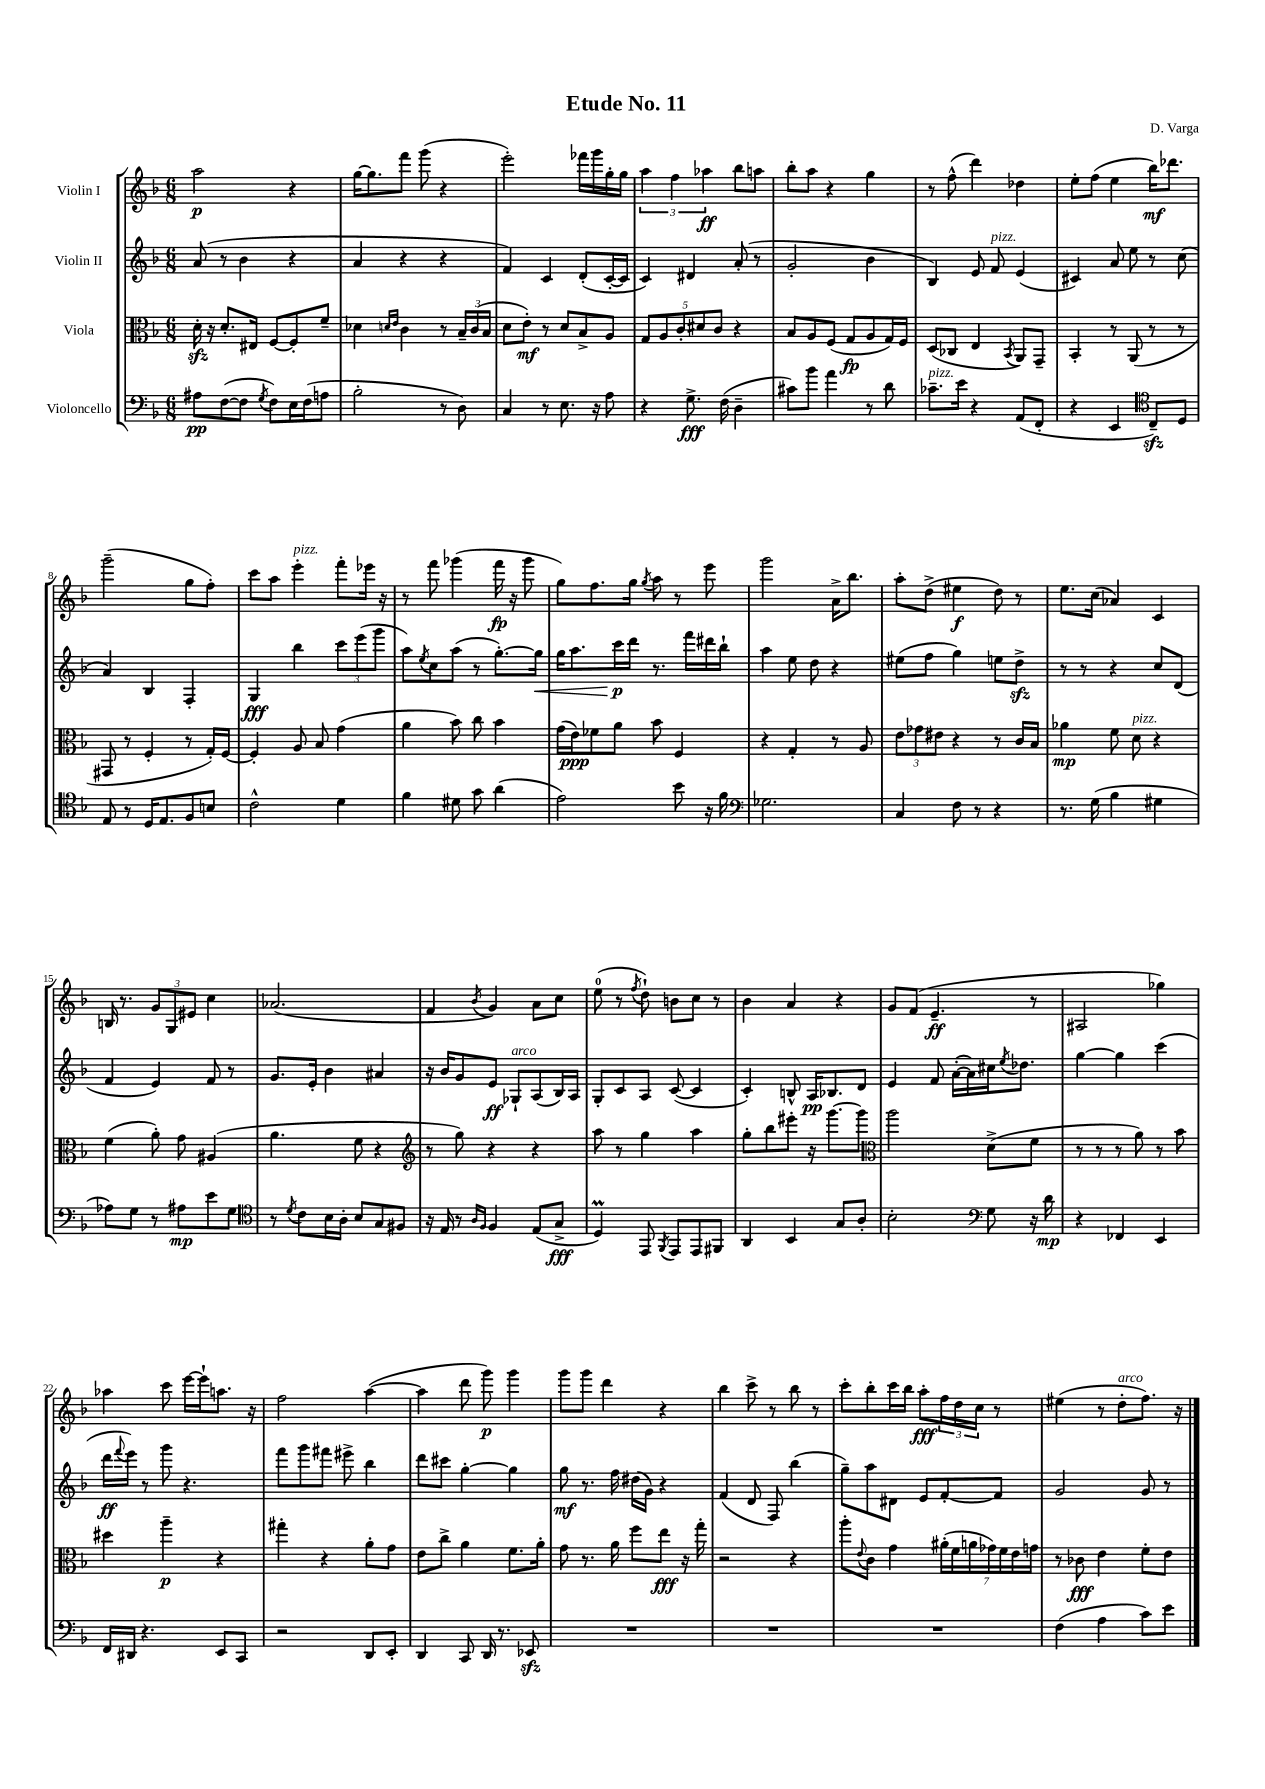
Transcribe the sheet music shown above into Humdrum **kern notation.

**kern	**dynam	**kern	**dynam	**kern	**dynam	**kern	**dynam
*part4	*part4	*part3	*part3	*part2	*part2	*part1	*part1
*staff4	*staff4	*staff3	*staff3	*staff2	*staff2	*staff1	*staff1
*I"Violoncello	*	*I"Viola	*	*I"Violin II	*	*I"Violin I	*
*clefF4	*	*clefC3	*	*clefG2	*	*clefG2	*
*k[b-]	*	*k[b-]	*	*k[b-]	*	*k[b-]	*
*M6/8	*	*M6/8	*	*M6/8	*	*M6/8	*
=1	=1	=1	=1	=1	=1	=1	=1
8A#X\L	pp	16dzz'\	.	(8a/	.	2aa\	p
.	.	16r	.	.	.	.	.
([8F\	.	8.d'/L	.	8r	.	.	.
8F\J]	.	.	.	4b-\	.	.	.
.	.	16E#X/Jk	.	.	.	.	.
8qG/	.	.	.	.	.	.	.
8F\L)	.	[8F/L	.	.	.	.	.
16E\L	.	8F'/]	.	4r	.	4r	.
(16F\J	.	.	.	.	.	.	.
8An\J	.	8f~/J	.	.	.	.	.
=2	=2	=2	=2	=2	=2	=2	=2
2B-'\	.	4d-X\	.	4a/	.	[16gg\KL	.
.	.	.	.	.	.	8.gg\]	.
.	.	16qqdn/LL	.	.	.	.	.
.	.	16qqe/JJ	.	.	.	.	.
.	.	4c\	.	4r	.	8fff\J	.
.	.	.	.	.	.	(8ggg\	.
8r	.	8r	.	4r	.	4r	.
8D\)	.	24B-~/LL	.	.	.	.	.
.	.	(24c/	.	.	.	.	.
.	.	24B-/JJ	.	.	.	.	.
=3	=3	=3	=3	=3	=3	=3	=3
4C/	.	8d\L	.	4f/)	.	2eee'\)	.
.	.	8e'\J)	mf	.	.	.	.
8r	.	8r	.	4c/	.	.	.
8.E\	.	8d/L	.	.	.	.	.
.	.	8B-^/	.	(8d'/L	.	16fff-X\LL	.
16r	.	.	.	.	.	16ggg\	.
8A\	.	8A/J	.	[16c'/L	.	16gg'\	.
.	.	.	.	16c/JJ]	.	16gg\JJ	.
=4	=4	=4	=4	=4	=4	=4	=4
4r	.	10G/L	.	4c/)	.	6aa\	.
.	.	10A/	.	.	.	.	.
.	.	.	.	.	.	6ff\	.
.	.	10c'/	.	.	.	.	.
8.G^\	fff	.	.	4d#X/	.	.	.
.	.	10d#X/	.	.	.	.	.
.	.	.	.	.	.	6aa-X\	ff
.	.	10c/J	.	.	.	.	.
(16F\	.	.	.	.	.	.	.
4D~\	.	4r	.	(8a'/	.	8bb-\L	.
.	.	.	.	8r	.	8aan\J	.
=5	=5	=5	=5	=5	=5	=5	=5
8c#X\L)	.	8B-/L	.	2g'/	.	8bb-'\L	.
8b-\J	.	8A/	.	.	.	8aa\J	.
4a\	.	(8F/J	.	.	.	4r	.
.	.	8G/L	fp	.	.	.	.
8r	.	8A/	.	4b-\	.	4gg\	.
8d\	.	16G/L)	.	.	.	.	.
.	.	16F/JJ	.	.	.	.	.
=6	=6	=6	=6	=6	=6	=6	=6
!LO:TX:a:i:t=pizz.	!	!	!	!	!	!	!
8.c-X~\L	.	(8D/L	.	4B-/)	.	8r	.
.	.	8C-X/J	.	.	.	(8ff^^\	.
16e\Jk	.	.	.	.	.	.	.
4r	.	4E/	.	8e/	.	4ddd\)	.
!	!	!	!	!LO:TX:a:i:t=pizz.	!	!	!
.	.	.	.	8f/	.	.	.
.	.	8qBB-/	.	.	.	.	.
(8AA/L	.	8AA/L)	.	(4e/	.	4dd-X\	.
8FF'/J	.	8GG~/J	.	.	.	.	.
=7	=7	=7	=7	=7	=7	=7	=7
4r	.	4BB-'/	.	4c#X/)	.	8ee'\L	.
.	.	.	.	.	.	(8ff\J	.
4EE/	.	8r	.	8a/	.	4ee\	.
.	.	(8AA/	.	8ee\	.	.	.
*clefC4	*	*	*	*	*	*	*
8Czz~/L)	.	8r	.	8r	.	16bb-\KL)	mf
.	.	.	.	.	.	8.ddd-X\J	.
8D/J	.	8r	.	(8cc\	.	.	.
!!LO:LB:g=z
=8	=8	=8	=8	=8	=8	=8	=8
8E/	.	8GG#X/	.	4a/)	.	(2ggg~\	.
8r	.	8r	.	.	.	.	.
16D/KL	.	4F'/	.	4B-/	.	.	.
8.E/	.	.	.	.	.	.	.
8F/	.	8r	.	4F'/	.	8gg\L	.
8Bn/J	.	16G'/LL)	.	.	.	8ff'\J)	.
.	.	[16F/JJ	.	.	.	.	.
=9	=9	=9	=9	=9	=9	=9	=9
2c^^\	.	4F'/]	.	4G/	fff	8ccc\L	.
.	.	.	.	.	.	8aa\J	.
!	!	!	!	!	!	!LO:TX:a:i:t=pizz.	!
.	.	8A/	.	4bb-\	.	4eee'\	.
.	.	8B-/	.	.	.	.	.
4d\	.	(4g\	.	12ccc\L	.	8fff'\L	.
.	.	.	.	(12eee\	.	.	.
.	.	.	.	.	.	16eee-X\Jk	.
.	.	.	.	12ggg\J	.	.	.
.	.	.	.	.	.	16r	.
=10	=10	=10	=10	=10	=10	=10	=10
4f\	.	4a\	.	8aa\L)	.	8r	.
.	.	.	.	8qee/	.	.	.
.	.	.	.	8cc\	.	8fff\	.
8d#X\	.	8b-\)	.	(8aa\J	.	(4ggg-X\	.
8g\	.	8cc\	.	8r	.	.	.
(4a\	.	4b-\	.	[8.gg'\L)	.	16fff\	fp
.	.	.	.	.	.	16r	.
.	.	.	.	.	.	8ggg-\	.
!	!	!	!	!	!LO:HP:b	!	!
.	.	.	.	16gg\Jk]	<	.	.
=11	=11	=11	=11	=11	=11	=11	=11
2e\)	.	(16g\LL	.	16gg\KL	.	8gg\L)	.
.	.	16e\J)	ppp	8.aa\	.	.	.
.	.	8f-X\	.	.	.	8.ff\	.
.	.	8a\J	.	16ccc\L	p	.	.
.	.	.	.	16ddd\JJ	[	16gg\Jk	.
.	.	.	.	.	.	8qgg/	.
.	.	8b-\	.	8.r	.	8aa\	.
8b-\	.	4F/	.	.	.	8r	.
.	.	.	.	16fff\LL	.	.	.
16r	.	.	.	16ddd#X\	.	8eee\	.
16f\	.	.	.	16bb-`\JJ	.	.	.
=12	=12	=12	=12	=12	=12	=12	=12
*clefF4	*	*	*	*	*	*	*
2.G-X\	.	4r	.	4aa\	.	2ggg\	.
.	.	4G'/	.	8ee\	.	.	.
.	.	.	.	8dd\	.	.	.
.	.	8r	.	4r	.	16a^\KL	.
.	.	.	.	.	.	8.bb-\J	.
.	.	8A/	.	.	.	.	.
=13	=13	=13	=13	=13	=13	=13	=13
4C/	.	12e\L	.	(8ee#X\L	.	8aa'\L	.
.	.	12g-X\	.	.	.	.	.
.	.	.	.	8ff\J	.	(8dd^\J	.
.	.	12e#X\J	.	.	.	.	.
8F\	.	4r	.	4gg\)	.	4ee#X\	f
8r	.	.	.	.	.	.	.
4r	.	8r	.	8een\L	.	8dd\)	.
.	.	16c/LL	.	8ddzz^\J	.	8r	.
.	.	16B-/JJ	.	.	.	.	.
=14	=14	=14	=14	=14	=14	=14	=14
8.r	.	4a-X\	mp	8r	.	8.ee\L	.
.	.	.	.	8r	.	.	.
(16G\	.	.	.	.	.	(16cc\Jk	.
4B-\	.	8f\	.	4r	.	4a-X/)	.
!	!	!LO:TX:a:i:t=pizz.	!	!	!	!	!
.	.	8d\	.	.	.	.	.
4G#X\	.	4r	.	8cc/L	.	4c/	.
.	.	.	.	(8d/J	.	.	.
!!LO:LB:g=z
=15	=15	=15	=15	=15	=15	=15	=15
8A-X\L)	.	(4f\	.	4f/	.	16Bn/	.
.	.	.	.	.	.	8.r	.
8G\J	.	.	.	.	.	.	.
8r	.	8a'\)	.	4e/)	.	12g/L	.
.	.	.	.	.	.	12G/	.
8A#X\L	mp	8g\	.	.	.	.	.
.	.	.	.	.	.	12e#X/J	.
8e\	.	(4A#X/	.	8f/	.	4cc\	.
8G\J	.	.	.	8r	.	.	.
=16	=16	=16	=16	=16	=16	=16	=16
*clefC4	*	*	*	*	*	*	*
8r	.	4.a\	.	8.g/L	.	(2.a-X/	.
8qd/	.	.	.	.	.	.	.
8c\L	.	.	.	.	.	.	.
.	.	.	.	16e'/Jk	.	.	.
16B-\L	.	.	.	4b-\	.	.	.
16A'\JJ	.	.	.	.	.	.	.
8B-/L	.	8f\	.	.	.	.	.
8G/	.	4r	.	4a#X/	.	.	.
8F#X/J	.	.	.	.	.	.	.
=17	=17	=17	=17	=17	=17	=17	=17
*	*	*clefG2	*	*	*	*	*
16r	.	8r	.	16r	.	4f/	.
16E/	.	.	.	16b-/KL	.	.	.
8r	.	8gg\)	.	8g/	.	.	.
16qqA/LL	.	.	.	.	.	.	.
16qqF/JJ	.	.	.	.	.	8qb-/	.
4F/	.	4r	.	8e/J	ff	4g/)	.
!	!	!	!	!LO:TX:a:i:t=arco	!	!	!
.	.	.	.	8G-X`/L	.	.	.
(8E/L	.	4r	.	(8A/	.	8a\L	.
8G^/J	fff	.	.	16B-/L)	.	8cc\J	.
.	.	.	.	16A/JJ	.	.	.
=18	=18	=18	=18	=18	=18	=18	=18
4DM/)	.	8aa\	.	8G'/L	.	(8ee\	.
.	.	8r	.	8c/	.	8r	.
.	.	.	.	.	.	8qff/	.
8EE/	.	4gg\	.	8A/J	.	8dd`\)	.
8qFF/	.	.	.	.	.	.	.
8EE/L	.	.	.	([8c/	.	8bn\L	.
8EE/	.	4aa\	.	4c/]	.	8cc\J	.
8FF#X/J	.	.	.	.	.	8r	.
=19	=19	=19	=19	=19	=19	=19	=19
4AA/	.	8gg'\L	.	4c'/)	.	4b-\	.
.	.	8bb-\	.	.	.	.	.
4BB-/	.	8eee#X'\J	.	8Bn^^/	.	4a/	.
.	.	16r	.	16A/KL	pp	.	.
.	.	[8.ggg\L	.	8.B-X/	.	.	.
8G/L	.	.	.	.	.	4r	.
8A'/J	.	8ggg\J]	.	8d/J	.	.	.
=20	=20	=20	=20	=20	=20	=20	=20
*	*	*clefC3	*	*	*	*	*
2B-'\	.	2aa\	.	4e/	.	8g/L	.
.	.	.	.	.	.	(8f/J	.
.	.	.	.	8f/	.	4.e~/	ff
.	.	.	.	([16a'\LL	.	.	.
.	.	.	.	16a\])	.	.	.
*clefF4	*	*	*	*	*	*	*
8G\	.	(8d^\L	.	16cc#X\J	.	.	.
.	.	.	.	8qee/	.	.	.
.	.	.	.	8.dd-X\J	.	.	.
16r	.	8f\J	.	.	.	8r	.
16d\	mp	.	.	.	.	.	.
=21	=21	=21	=21	=21	=21	=21	=21
4r	.	8r	.	[4gg\	.	2A#X/	.
.	.	8r	.	.	.	.	.
4FF-X/	.	8r	.	4gg\]	.	.	.
.	.	8a\)	.	.	.	.	.
4EE/	.	8r	.	(4ccc\	.	4gg-X\)	.
.	.	8b-\	.	.	.	.	.
!!LO:LB:g=z
=22	=22	=22	=22	=22	=22	=22	=22
16FF/LL	.	4dd#X\	.	16ddd\LL	ff	4aa-X\	.
.	.	.	.	8qqfff/	.	.	.
16DD#X/JJ	.	.	.	16eee\JJ)	.	.	.
4.r	.	.	.	8r	.	.	.
.	.	4aa~\	p	8ggg\	.	8ccc\	.
.	.	.	.	4.r	.	[16eee\LL	.
.	.	.	.	.	.	16eee`\J]	.
8EE/L	.	4r	.	.	.	8.aan\J	.
8CC/J	.	.	.	.	.	.	.
.	.	.	.	.	.	16r	.
=23	=23	=23	=23	=23	=23	=23	=23
2r	.	4gg#X'\	.	8fff\L	.	2ff\	.
.	.	.	.	8ggg\	.	.	.
.	.	4r	.	8fff#X\J	.	.	.
.	.	.	.	8eee#X^\	.	.	.
8DD/L	.	8a'\L	.	4bb-\	.	([4aa\	.
8EE'/J	.	8g\J	.	.	.	.	.
=24	=24	=24	=24	=24	=24	=24	=24
4DD/	.	8e\L	.	8ddd\L	.	4aa\]	.
.	.	8cc^\J	.	8ccc#X\J	.	.	.
8CC/	.	4a\	.	[4gg'\	.	8ddd\	.
16DD/	.	.	.	.	.	8ggg\)	p
8.r	.	.	.	.	.	.	.
.	.	8.f\L	.	4gg\]	.	4ggg\	.
8EE-Xzz/	.	.	.	.	.	.	.
.	.	16a'\Jk	.	.	.	.	.
=25	=25	=25	=25	=25	=25	=25	=25
2.r	.	8g\	.	8gg\	mf	8ggg\L	.
.	.	8.r	.	8.r	.	8ggg\J	.
.	.	.	.	.	.	4ddd\	.
.	.	16a\	.	16ff\	.	.	.
.	.	8ff\L	.	(16dd#X\LL	.	.	.
.	.	.	.	16g\JJ)	.	.	.
.	.	8ee\J	fff	4r	.	4r	.
.	.	16r	.	.	.	.	.
.	.	16gg'\	.	.	.	.	.
=26	=26	=26	=26	=26	=26	=26	=26
2.r	.	2r	.	(4f/	.	4bb-\	.
.	.	.	.	8d/	.	8ccc^\	.
.	.	.	.	8F/)	.	8r	.
.	.	4r	.	(4bb-\	.	8bb-\	.
.	.	.	.	.	.	8r	.
=27	=27	=27	=27	=27	=27	=27	=27
2.r	.	8aa'\L	.	8gg~\L)	.	8ccc'\L	.
.	.	8qqe/	.	.	.	.	.
.	.	8c\J	.	8aa\	.	8bb-'\	.
.	.	4g\	.	8d#X\J	.	16ccc\L	.
.	.	.	.	.	.	16bb-\JJ	.
.	.	.	.	8e/L	.	8aa'\L	fff
.	.	(28a#X'\LL	.	[8f'/	.	24ff\L	.
.	.	28f\	.	.	.	.	.
.	.	.	.	.	.	24dd\	.
.	.	28an\	.	.	.	.	.
.	.	.	.	.	.	24cc\JJ	.
.	.	28g-X\)	.	.	.	.	.
.	.	.	.	8f/J]	.	8r	.
.	.	28f\	.	.	.	.	.
.	.	28e\	.	.	.	.	.
.	.	28gn\JJ	.	.	.	.	.
=28	=28	=28	=28	=28	=28	=28	=28
(4F\	.	8r	.	2g/	.	(4ee#X\	.
.	.	8c-X\	fff	.	.	.	.
4A\	.	4e\	.	.	.	8r	.
!	!	!	!	!	!	!LO:TX:a:i:t=arco	!
.	.	.	.	.	.	8dd'\L	.
8c\L)	.	8f'\L	.	8g/	.	8.ff\J)	.
8e\J	.	8e\J	.	8r	.	.	.
.	.	.	.	.	.	16r	.
==	==	==	==	==	==	==	==
*-	*-	*-	*-	*-	*-	*-	*-
